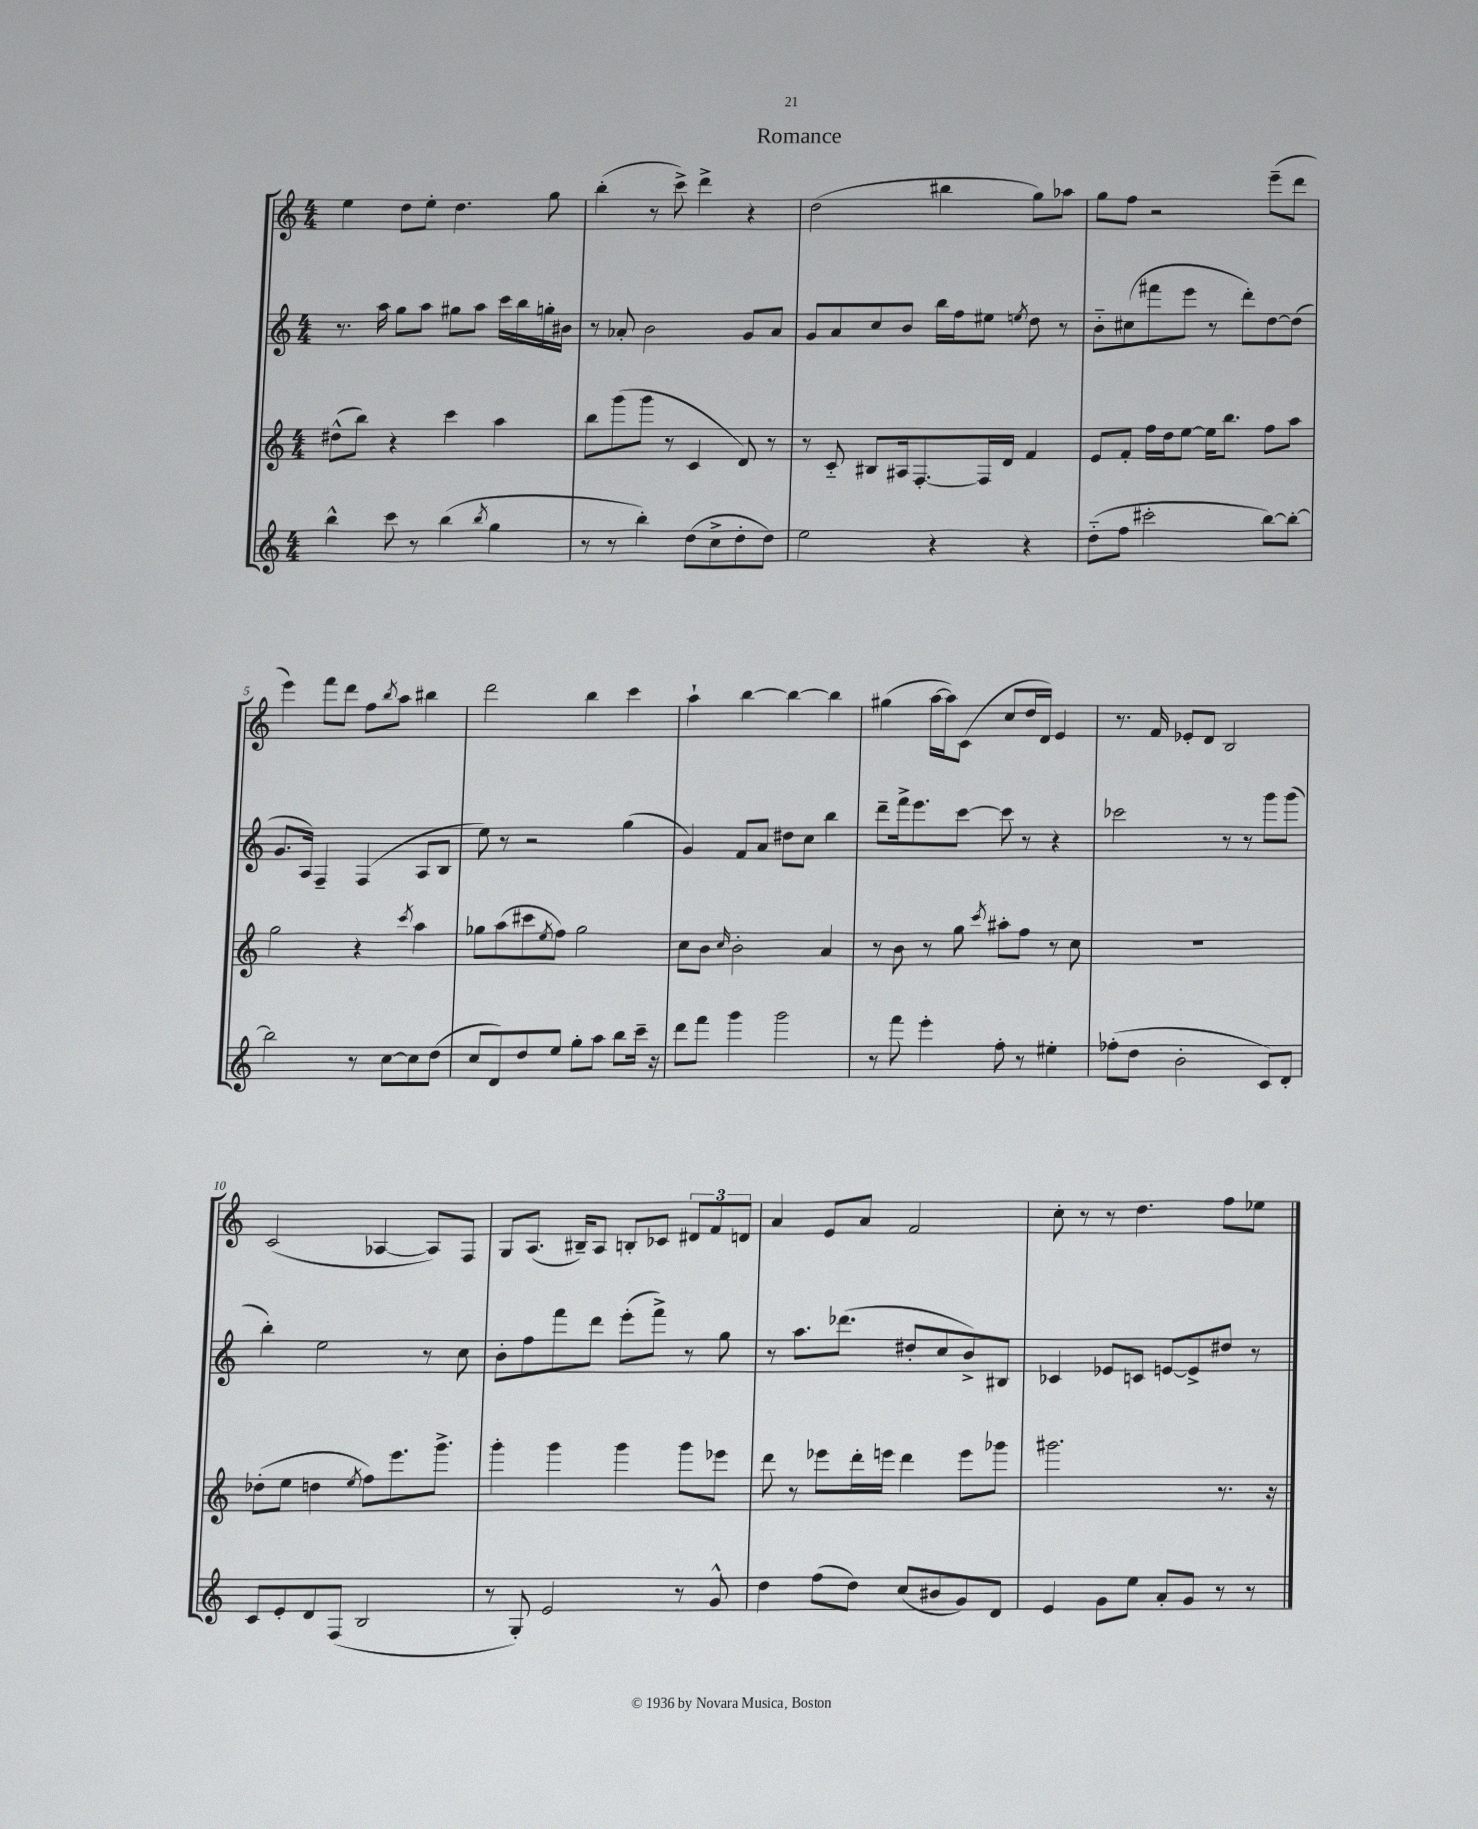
\header { title = "Romance" }
<<
\new StaffGroup <<
\new Staff = "s0" {
    \clef treble \key c \major \numericTimeSignature \time 4/4
    e''4 d''8 e''8-. d''4. g''8 |
    b''4-.( r8 c'''8->) d'''4-> r4 |
    d''2( bis''4 g''8) aes''8 |
    g''8 f''8 r2 e'''8--( d'''8 |
    e'''4) f'''8 d'''8 f''8 \acciaccatura { b''8 } a''8 bis''4 |
    d'''2 b''4 c'''4 |
    a''4-! b''4~ b''4~ b''4 |
    gis''4( a''16~ a''16) c'8( c''8 d''16 d'16) e'4 |
    r8. f'16 ees'8-. d'8 b2 |
    c'2( aes4~ aes8) f8 |
    g8 a8.( bis16--) a8 b8-. ces'8 \tuplet 3/2 { dis'8 f'8 d'8 } |
    a'4 e'8 a'8 f'2 |
    c''8-. r8 r8 d''4. f''8 ees''8 \bar "|." |
}
\new Staff = "s1" {
    \clef treble \key c \major \numericTimeSignature \time 4/4
    r8. a''16 g''8 a''8 gis''8 a''8 c'''16 b''16 g''16-. bis'16 |
    r8 aes'8-. b'2 g'8 aes'8 |
    g'8 a'8 c''8 b'8 b''16 f''16 eis''8 \acciaccatura { e''8 } d''8 r8 |
    b'8-_ cis''8( fis'''8 e'''8 r8 d'''8-.) d''8~ d''8( |
    g'8. a16) f4-- f4( a8 b8 |
    e''8) r8 r2 g''4( |
    g'4) f'8 a'8 dis''8 c''8 b''4 |
    d'''8-- f'''16-> e'''8. c'''8~ c'''8 r8 r4 |
    ces'''2 r8 r8 g'''8 g'''8( |
    b''4-.) e''2 r8 c''8 |
    b'8-. f''8 f'''8 d'''8 e'''8-.( f'''8->) r8 g''8 |
    r8 a''8. des'''8.( dis''8-. c''8 b'8->) bis8 |
    ces'4 ees'8 c'8 e'8~ e'8-> dis''8 r8 \bar "|." |
}
\new Staff = "s2" {
    \clef treble \key c \major \numericTimeSignature \time 4/4
    dis''8-^( b''8) r4 c'''4 a''4 |
    b''8 g'''8( g'''8 r8 c'4 d'8) r8 |
    r8 c'8-_ bis8 ais16 f8.~-. f16 d'16 f'4 |
    e'8 f'8-. f''16 d''16 e''8~ e''16 b''8. f''8 a''8 |
    g''2 r4 \acciaccatura { c'''8 } a''4 |
    ges''8 a''8( cis'''8 \acciaccatura { e''8 } f''8) ges''2 |
    c''8 b'8 \grace { c''16 } b'2-. a'4 |
    r8 b'8 r8 g''8 \acciaccatura { c'''8 } ais''8-. f''8 r8 c''8 |
    R1 |
    des''8-.( e''8 d''4 \acciaccatura { e''8 } f''8) e'''8. g'''8.-> |
    g'''4-. g'''4 g'''4 g'''8 ees'''8 |
    d'''8 r8 ees'''8 d'''16-. e'''16 d'''4 e'''8 ges'''8 |
    gis'''2. r8. r16 \bar "|." |
}
\new Staff = "s3" {
    \clef treble \key c \major \numericTimeSignature \time 4/4
    b''4-^ c'''8 r8 b''4( \acciaccatura { b''8 } g''4 |
    r8 r8 b''4-.) d''8( c''8-> d''8-. d''8) |
    e''2 r4 r4 |
    d''8-_( f''8 cis'''2-. b''8~) b''8~-. |
    b''2 r8 c''8~ c''8 d''8( |
    c''8 d'8) d''8 e''8 g''8-. a''8 b''8 c'''16-- r16 |
    d'''8 f'''8 g'''4 g'''2 |
    r8 f'''8 e'''4-. f''8-. r8 eis''4-. |
    fes''8-.( d''8 b'2-. c'8) d'8-. |
    c'8 e'8-. d'8 f8( b2 |
    r8 g8-.) e'2 r8 g'8-^ |
    d''4 f''8( d''8) c''8( bis'8 g'8) d'8 |
    e'4 g'8 e''8 a'8-. g'8 r8 r8 \bar "|." |
}
>>
>>
